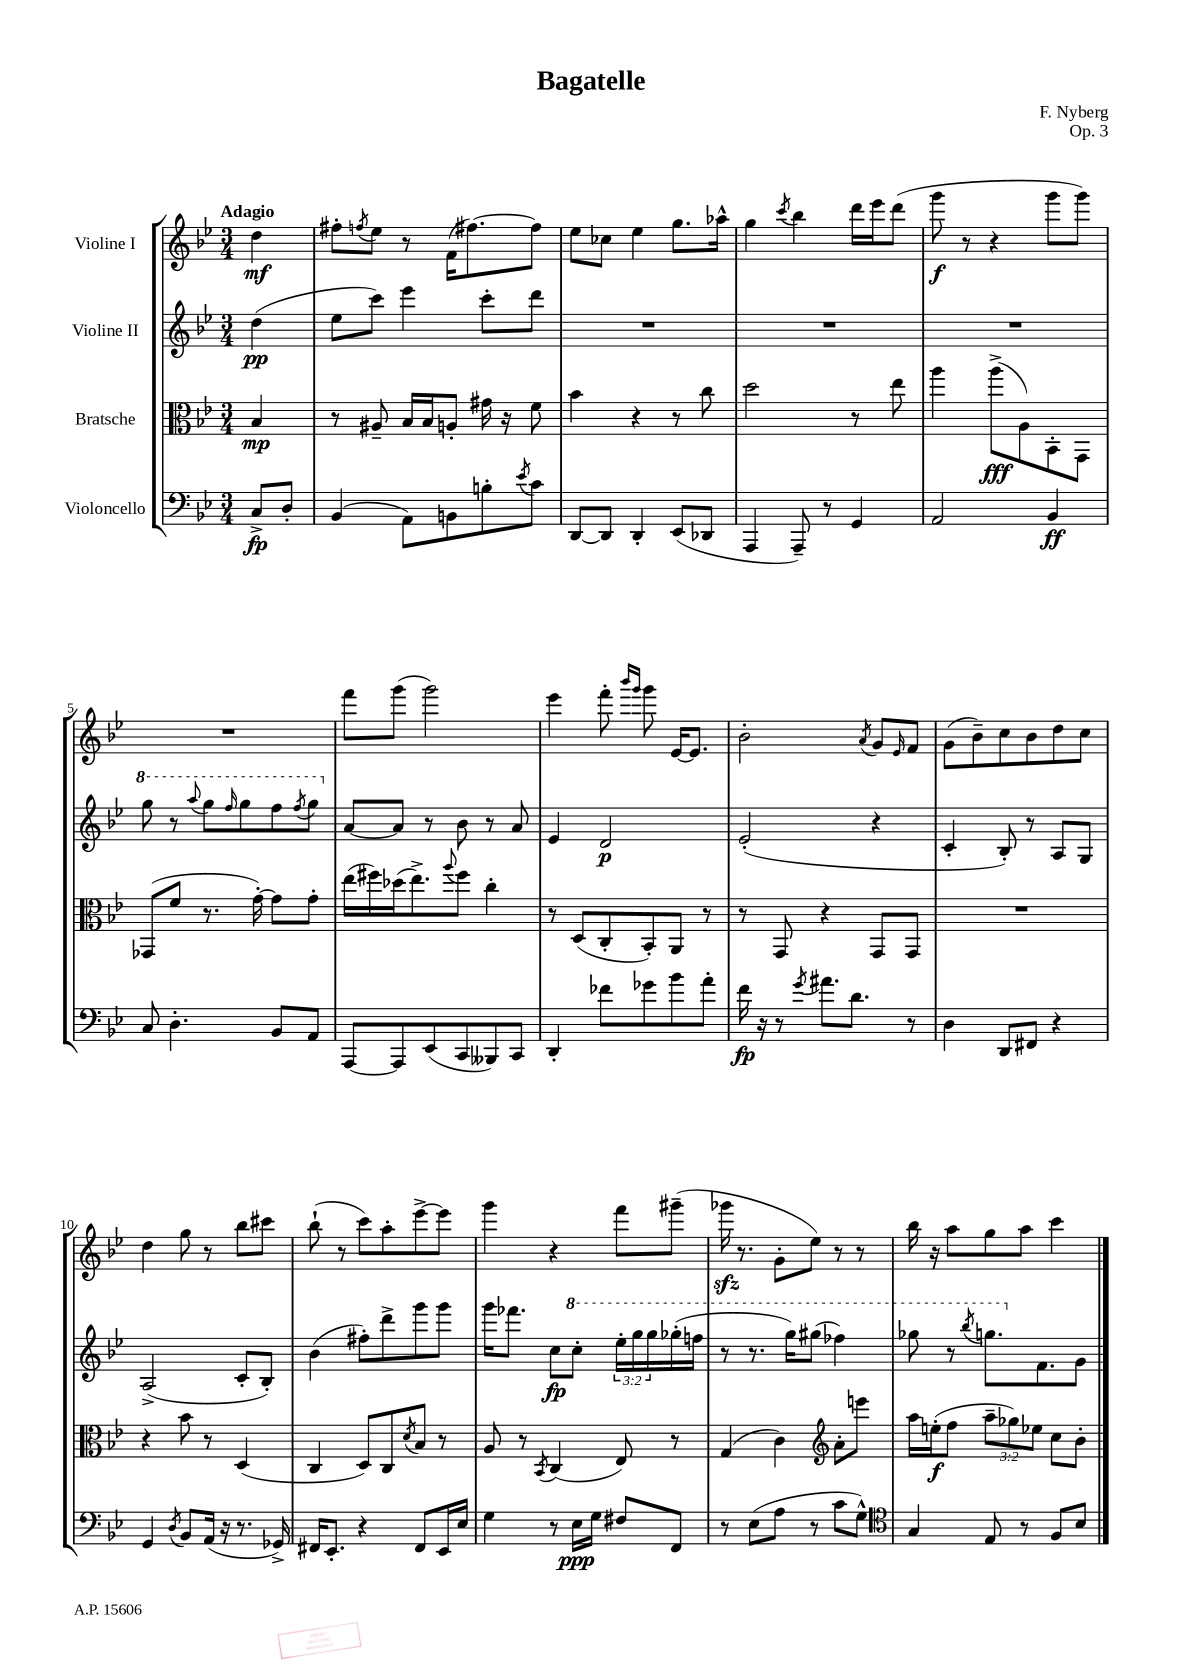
\header { title = "Bagatelle" composer = "F. Nyberg" opus = "Op. 3" }
<<
\new StaffGroup <<
\new Staff = "s0" \with { instrumentName = "Violine I" } {
    \clef treble \key bes \major \numericTimeSignature \time 3/4 \partial 4 \tempo "Adagio"
    d''4\mf |
    fis''8-. \acciaccatura { f''8 } ees''8 r8 f'16( fis''8.~) fis''8 |
    ees''8 ces''8 ees''4 g''8. aes''16-^ |
    g''4 \acciaccatura { c'''8 } bes''4 d'''16 ees'''16 d'''8( |
    g'''8\f r8 r4 g'''8 g'''8) |
    R2. |
    f'''8 g'''8( g'''2) |
    ees'''4 f'''8-. \grace { bes'''16 g'''16 } g'''8 ees'16~ ees'8. |
    bes'2-. \acciaccatura { a'8 } g'8 \grace { ees'16 } f'8 |
    g'8( bes'8--) c''8 bes'8 d''8 c''8 |
    d''4 g''8 r8 bes''8 cis'''8 |
    bes''8-!( r8 c'''8) a''8-. ees'''8~-> ees'''8 |
    g'''4 r4 f'''8 gis'''8--( |
    ges'''16\sfz r8. g'8-. ees''8) r8 r8 |
    bes''16 r16 a''8 g''8 a''8 c'''4 \bar "|." |
}
\new Staff = "s1" \with { instrumentName = "Violine II" } {
    \clef treble \key bes \major \numericTimeSignature \time 3/4 \override Staff.TupletNumber.text = #tuplet-number::calc-fraction-text \partial 4
    d''4\pp( |
    ees''8 c'''8) ees'''4 c'''8-. d'''8 |
    R2. |
    R2. |
    R2. |
    \ottava #1 g'''8 r8 \appoggiatura { a'''8 } g'''8 \grace { f'''16 } g'''8 f'''8 \acciaccatura { f'''8 } g'''8 \ottava #0 |
    a'8~ a'8 r8 bes'8 r8 a'8 |
    ees'4 d'2\p |
    ees'2-.( r4 |
    c'4-. bes8-.) r8 a8 g8 |
    a2->( c'8-. bes8-.) |
    bes'4( fis''8-.) d'''8-> g'''8 g'''8 |
    g'''16 fes'''8. c''8\fp \ottava #1 c'''8-. \tuplet 3/2 { ees'''16-. g'''16 g'''16 } ges'''16-.( f'''16 |
    r8 r8. g'''16) gis'''8( fes'''4) |
    ges'''8 r8 \acciaccatura { bes'''8 } g'''8. \ottava #0 f'8. g'8 \bar "|." |
}
\new Staff = "s2" \with { instrumentName = "Bratsche" } {
    \clef alto \key bes \major \numericTimeSignature \time 3/4 \override Staff.TupletNumber.text = #tuplet-number::calc-fraction-text \partial 4
    bes4\mp |
    r8 ais8-- bes16 bes16 a8-. gis'16 r16 f'8 |
    bes'4 r4 r8 c''8 |
    d''2 r8 ees''8 |
    a''4 a''8->\fff( a8) bes,8-. g,8 |
    ges,8( f'8 r8. g'16~-.) g'8 g'8-. |
    ees''16( fis''16) des''16( ees''8.->) \appoggiatura { a''8 } fis''8 c''4-. |
    r8 d8( c8-. bes,8-.) a,8 r8 |
    r8 g,8 r4 g,8 g,8 |
    R2. |
    r4 bes'8 r8 d4( |
    c4 d8) c8 \acciaccatura { d'8 } bes8 r8 |
    a8 r8 \acciaccatura { bes,8 } c4( ees8) r8 |
    g4( c'4) \clef treble a'8-. e'''8 |
    a''16 e''16-.\f( f''8 \tuplet 3/2 { a''8-- ges''8) ees''8 } c''8 bes'8-. \bar "|." |
}
\new Staff = "s3" \with { instrumentName = "Violoncello" } {
    \clef bass \key bes \major \numericTimeSignature \time 3/4 \partial 4
    c8->\fp d8-. |
    bes,4( a,8) b,8 b8-. \acciaccatura { ees'8 } c'8 |
    d,8~ d,8 d,4-. ees,8( des,8 |
    a,,4 a,,8--) r8 g,4 |
    a,2 bes,4\ff |
    c8 d4.-. bes,8 a,8 |
    a,,8~ a,,8 ees,8( c,8 beses,,8) c,8 |
    d,4-. fes'8 ges'8 bes'8 a'8-. |
    f'16\fp r16 r8 \acciaccatura { g'8 } ais'8. d'8. r8 |
    d4 d,8 fis,8 r4 |
    g,4 \acciaccatura { d8 } bes,8 a,16( r16 r8. ges,16->) |
    fis,16 ees,8.-. r4 fis,8 ees,16 ees16 |
    g4 r8 ees16\ppp g16 fis8 f,8 |
    r8 ees8( a8 r8 c'8 g8-^) |
    \clef tenor g4 ees8 r8 f8 bes8 \bar "|." |
}
>>
>>
